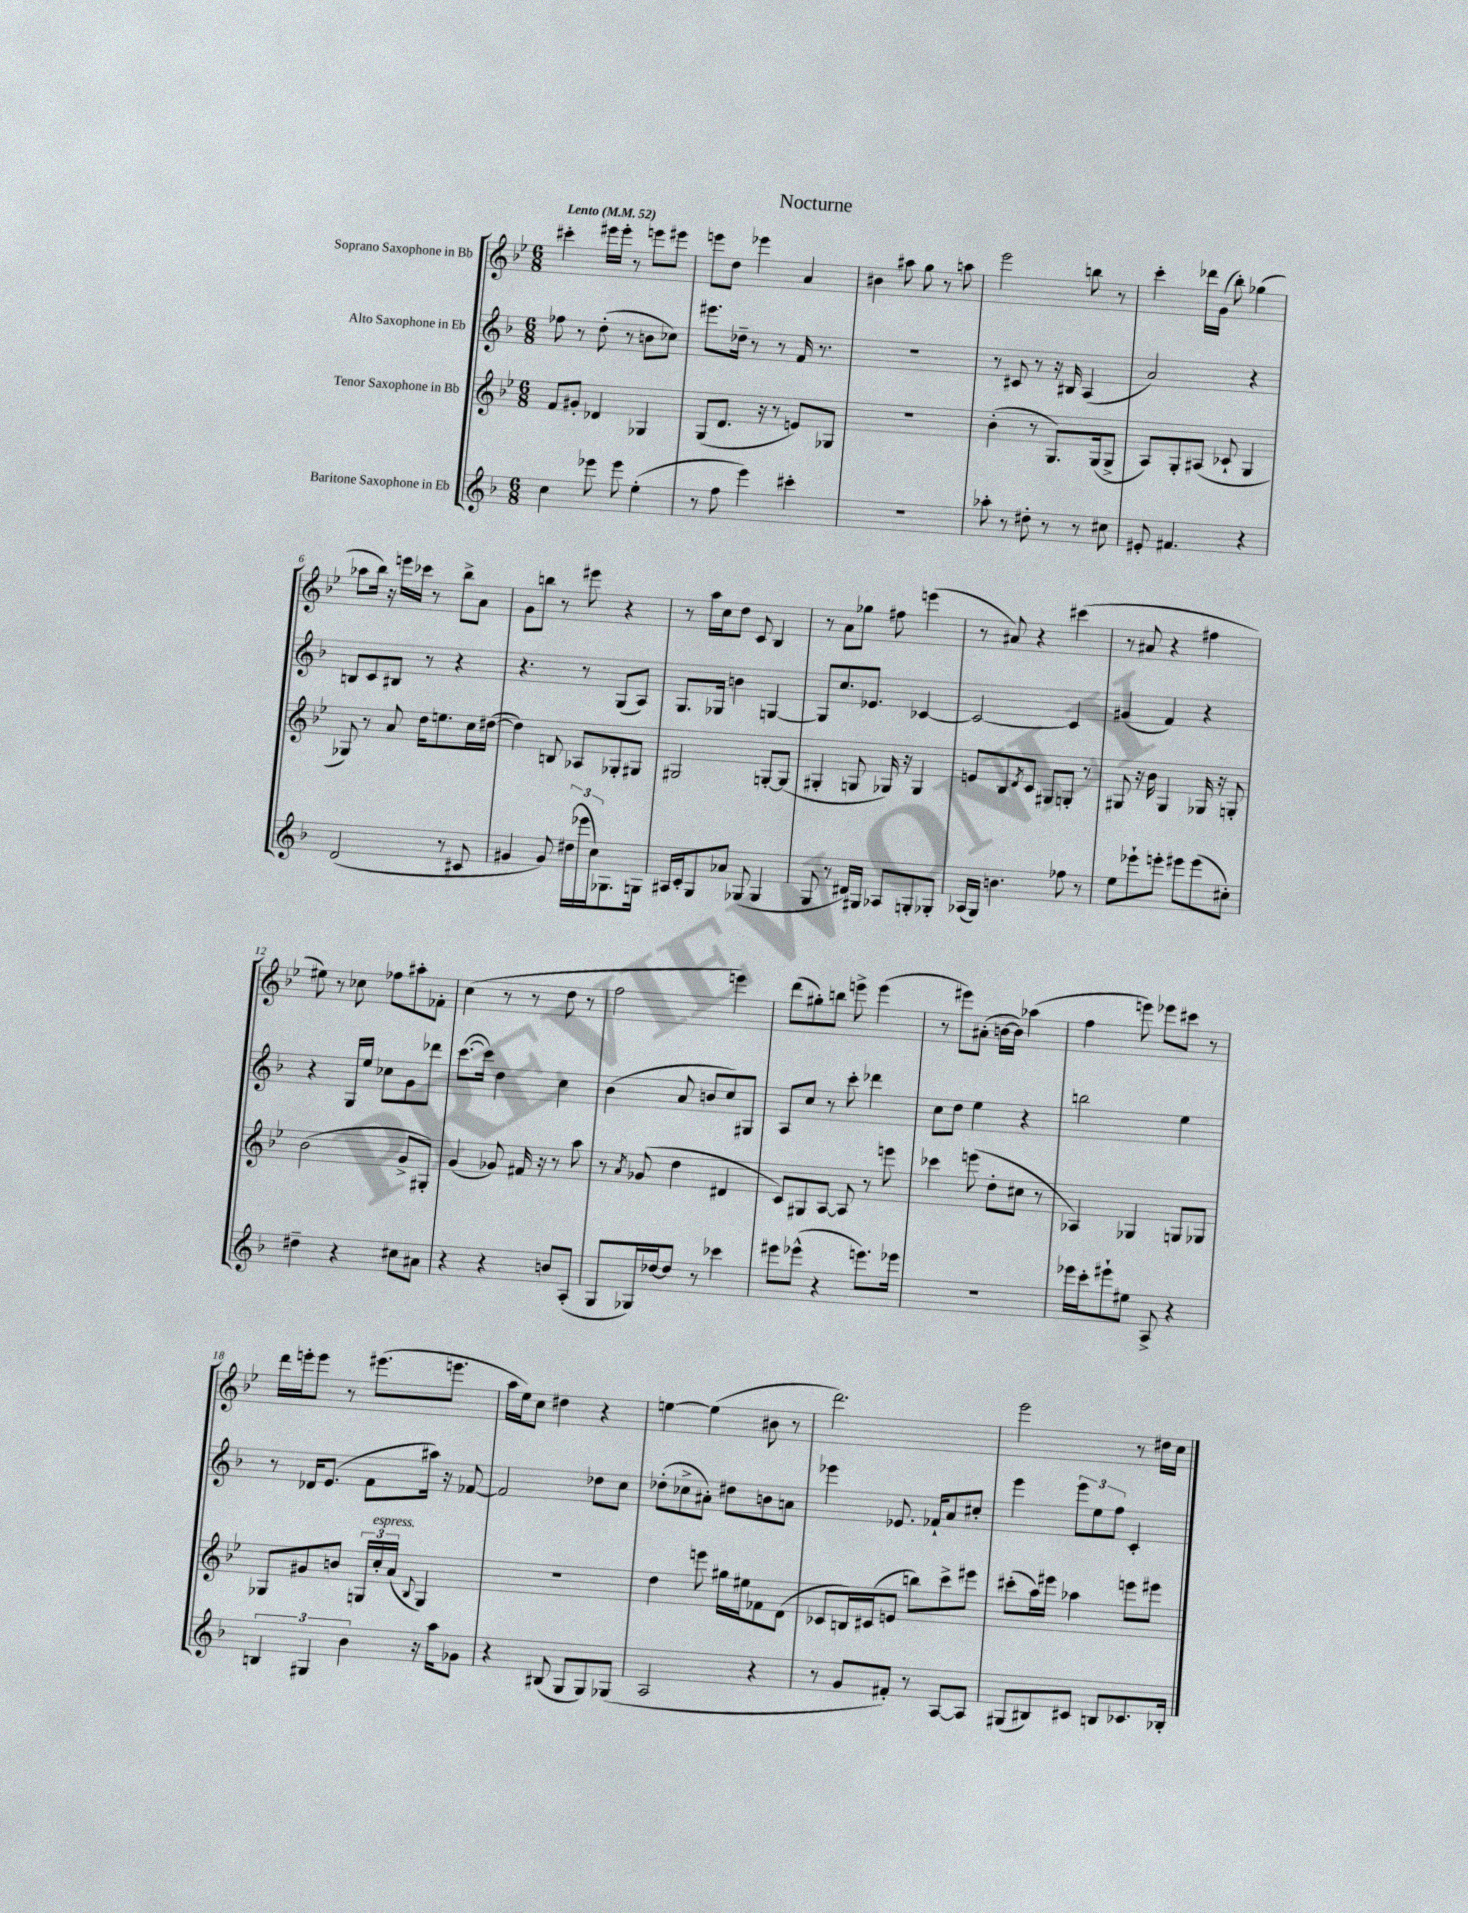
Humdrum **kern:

**kern	**kern	**kern	**kern
*part4	*part3	*part2	*part1
*staff4	*staff3	*staff2	*staff1
*I"Baritone Saxophone in Eb	*I"Tenor Saxophone in Bb	*I"Alto Saxophone in Eb	*I"Soprano Saxophone in Bb
*clefG2	*clefG2	*clefG2	*clefG2
*k[b-]	*k[b-e-]	*k[b-]	*k[b-e-]
*M6/8	*M6/8	*M6/8	*M6/8
*MM52	*MM52	*MM52	*MM52
=1	=1	=1	=1
!	!	!	!LO:TX:a:B:t=Lento
4cc\	8f/L	8ff-X\	4ccc#X'\
.	8g#X'/J	8r	.
8eee-X\	4d-X/	(8dd'\	16eee#X\LL
.	.	.	16eee#'\JJ
8eee-\	.	8r	8r
(4ee'\	4G-X/	8bn\L	8eeen\L
.	.	8cc-X\J)	8eee#X\J
=2	=2	=2	=2
8r	(8G/L	8.eee#X\L	8eeen\L
8ff\	8.d/J	.	8dd\J
.	.	16dd-X~\Jk	.
4eee\)	.	8r	4eee-X\
.	16r	.	.
.	8r	8r	.
4ccc#X'\	8en/L)	16f/	4a/
.	.	8.r	.
.	8G-X/J	.	.
=3	=3	=3	=3
2.r	2.r	2.r	4b#X\
.	.	.	8aa#X\
.	.	.	8gg\
.	.	.	8r
.	.	.	8aan\
=4	=4	=4	=4
8aa-X'\	(4b-'\	8r	2eee-\
8r	.	8c#X/	.
8dd#X'\	8r	8r	.
8r	8.G/L)	16r	.
.	.	16B#X/	.
8r	.	(4A/	8bbn\
.	(16G/k	.	.
8cc#X\	8G^/J	.	8r
=5	=5	=5	=5
8e#X'/	8A/L)	2a/)	4ccc'\
4.f#X/	8G'/	.	.
.	(8A#X/J	.	16ddd-X\LL
.	.	.	(16g\JJ
.	8c-X`/	.	8bb-'\)
4r	4G/	4r	(4gg-X\
!!LO:LB:g=z
=6	=6	=6	=6
(2d/	8G-X/)	8Bn/L	8aa-X\L
.	8r	8c/	16bb-\Jk)
.	.	.	16r
.	8a/	8B#X/J	16eeen\LL
.	.	.	16ccc-X\JJ
.	16dd\KL	8r	8r
.	8.een\	.	.
8r	.	4r	8bb-^\L
8c#X/	16cc\L	.	8a\J
.	([16dd#X\JJ	.	.
=7	=7	=7	=7
4g#X/	4dd#\])	4.r	8g\L
.	.	.	8bbn\J
8g#/)	8Bn/	.	8r
(24dd#X\LL	8A-X/L	8r	8eee#X\
24eee-X\	.	.	.
24cc\J)	.	.	.
8.G-X\	8G-X'/	(8G/L	4r
.	8G#X/J	8A/J)	.
16Gn\Jk	.	.	.
=8	=8	=8	=8
16A#X/LL	2G#X/	8.G/L	8r
16c'/J	.	.	.
8G/	.	.	16aa\LL
.	.	16G-X/Jk	16cc\J
8a-X/J	.	4bn\	8dd\J
(8G-X/	.	.	8c/
4G-/	[8Gn'/L	[4Gn/	4B-/
.	(8G/J]	.	.
=9	=9	=9	=9
8G/	4G#X'/	8G/L]	8r
8r	.	8.cc/	8a\L
16d#X/LL)	8Gn/	.	8gg-X\J
16G#X/JJ	.	8.e-X/J	.
8A-X/L	16G-X/)	.	8ff#X\
.	16r	.	.
8Gn'/	4G-/	[4c-X/	(4eeen\
8G-X'/J	.	.	.
=10	=10	=10	=10
(16A-X/LL	8en/L	2c-/_	8r
16G/JJ)	.	.	.
4.bn\	8B-/	.	8a#X/)
.	8qd/	.	.
.	8c/J	.	4r
.	8G#X/L	.	.
8ff-X\	8Gn'/J	4c-/]	(4ccc#X\
8r	8r	.	.
=11	=11	=11	=11
8ee\L	8G#X/	(4g#X/	8r
8eee-X`\	16r	.	8a#X/
.	16b-\	.	.
8eeen'\J	4G#/	4f/)	4r
8eee#X\L	.	.	.
(8eee#\	16G-X/	4r	4ff#X\
.	16r	.	.
8cc#X'\J)	8Gn'/	.	.
!!LO:LB:g=z
=12	=12	=12	=12
4dd#X~\	(2b-\	4r	8ee#X\)
.	.	.	8r
4r	.	16G/LL	8cc-X\
.	.	16ee/JJ	.
.	.	8cc-X\L	8ff-X\L
8cc#X\L	8g^/L	8g\	8aa#X'\
8a#X\J	8G#X'/J)	8ddd-X\J	8f-X'\J
=13	=13	=13	=13
4r	(4g/	([8.ccc\L	(4cc\
.	.	16ccc\Jk])	.
4r	8g-X/)	4dd\	8r
.	16f#X/	.	8r
.	16r	.	.
8bn/L	8r	4cc\	8dd\
(8A'/J	8aa\	.	8r
=14	=14	=14	=14
8G/L	8r	(4b-\	2ff\
.	8qa/	.	.
16G-X/L)	(8g-X/	.	.
[16dd-X/J	.	.	.
8dd-/J]	4dd\	8a/	.
8r	.	8bn/L	.
4ccc-X\	4d#X/	8cc/)	4eeen\)
.	.	8G#X/J	.
=15	=15	=15	=15
8eee#X\L	8c/L)	8A/L	(8ddd\L
(8eee-X^^\J	8G#X/	8cc/J	8gg#X'\)
4r	[8A/J	8r	8bbn\J
.	8A/]	8ccc'\	8eeen^\
8.eeen\L)	8r	4ddd-X\	(4eee\
.	8eeen\	.	.
16eee-X\Jk	.	.	.
=16	=16	=16	=16
2.r	4ccc-X\	8cc\L	8r
.	.	8dd\J	8eee#X\L)
.	(8eeen\	4ee\	(8a#X'\J
.	8dd'\L	.	[16bn\LL
.	.	.	16b\JJ])
.	8cc#X\J	4r	(4aa-X\
.	8r	.	.
=17	=17	=17	=17
16eee-X\LL	4A-X/)	2bbn\	4ff\
16ccc'\J	.	.	.
8eee#X`\	.	.	.
8ee#X\J	4G-X/	.	8eeen\)
8A^/	.	.	8eee-X\L
4r	8Gn/L	4ee\	8ccc#X\J
.	8G-X/J	.	8r
!!LO:LB:g=z
=18	=18	=18	=18
6Bn/	8G-X/L	8r	16ddd\LL
.	.	.	16eeen'\J
.	8g#X/	16d-X/KL	8eee\J
6G#X/	.	.	.
.	.	(8.e/J	.
.	8bn/J	.	8r
6b-\	.	.	.
.	24Gn/LL	8f\L	(8.eee#X\L
!	!LO:TX:a:i:t=espress.	!	!
.	24cc'/	.	.
.	(24a/JJ	.	.
.	8qqB-/	.	.
16r	4G/)	16aa#X\Jk)	.
16aa\KL	.	16r	8.eeen\J
8g-X\J	.	[8f-X/	.
=19	=19	=19	=19
4r	2.r	2f-/]	16aa\LL
.	.	.	16ee-\J)
.	.	.	8cc\J
(8B#X/	.	.	4dd#X\
8G/L	.	.	.
8G/)	.	8dd-X\L	4r
(8G-X/J	.	8cc\J	.
=20	=20	=20	=20
2A/	4dd\	(8dd-X'\L	[4een\
.	.	8cc-X^\	.
.	8eeen\	8a#X'\J)	(4ee\]
.	16gg#X\LL	8dd#X\L	.
.	16ee#X\J	.	.
4r	8f-X\	8bn\	8b#X\
.	(8d\J	8an\J	8r
=21	=21	=21	=21
8r	8c-X/L	4eee-X\	2.ddd\)
8g/L	16Bn/L)	.	.
.	(16c#X/J	.	.
8f#X'/J)	8en/J	8.e-X/	.
8r	8bbn\L)	.	.
.	.	16f-X`/KL	.
[8A/L	8ccc^\	8a/	.
8A/J]	8eee#X\J	8cc#X'/J	.
=22	=22	=22	=22
(8G#X/L	(8ccc#X'\L	4eee\	2eee-\
8B#X/)	16aa\L)	.	.
.	16eee#X\JJ	.	.
8c#X/J	4aa-X\	12eee\L	.
.	.	12ee\	.
8Bn/L	.	.	.
.	.	12ff\J	.
8.c-X/	8eeen\L	4c'/	8r
.	8eee#X\J	.	16dd#X\LL
16B-X'/Jk	.	.	16cc\JJ
==	==	==	==
*-	*-	*-	*-
